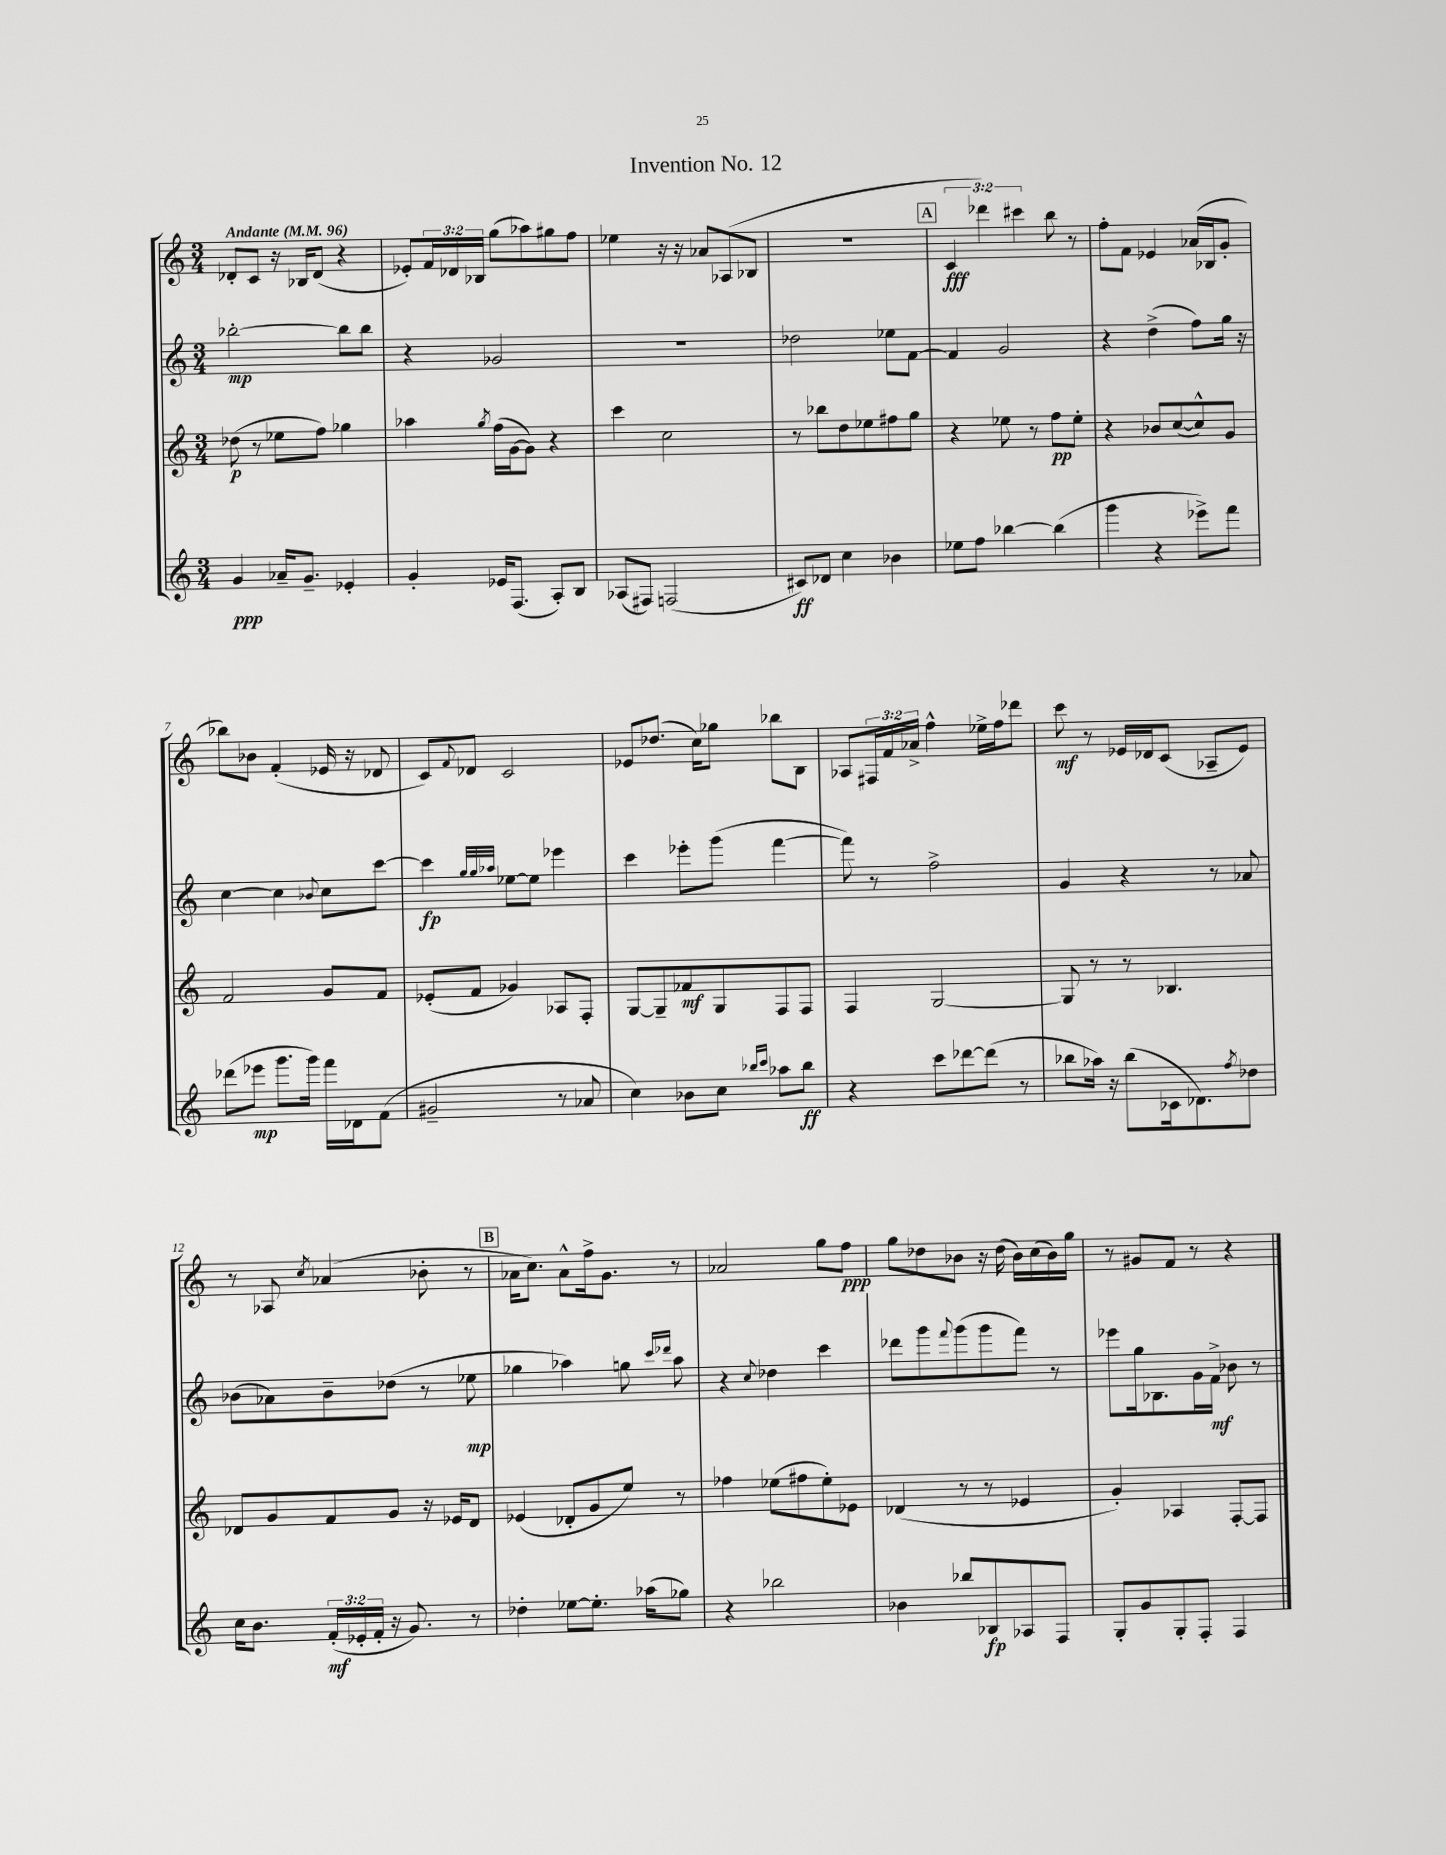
\header { title = "Invention No. 12" }
<<
\new StaffGroup <<
\new Staff = "s0" {
    \clef treble \key c \major \numericTimeSignature \time 3/4 \override Staff.TupletNumber.text = #tuplet-number::calc-fraction-text \tempo "Andante" 4 = 96
    des'8-. c'8 r16 bes16 des'8( r4 |
    ees'8-.) \tuplet 3/2 { f'16 des'16 bes16 } g''8( aes''8) gis''8 f''8 |
    ees''4 r16 r16 aes'8 aes8( bes8 |
    R2. |
    \mark \markup { \box "A" } \tuplet 3/2 { c'4\fff des'''4) cis'''4 } b''8 r8 |
    f''8-. f'8 ees'4 aes'16( bes16 g'8-. |
    bes''8) bes'8 f'4-.( ees'16 r16 des'8 |
    c'8) \appoggiatura { f'8 } des'8 c'2 |
    ees'8 des''8.( c''16) ges''8 bes''8 b8 |
    aes8 \tuplet 3/2 { fis16 f'16 aes'16-> } f''4-^ ees''16-> f''16 des'''8 |
    c'''8\mf r8 ees'16 des'16 c'8( aes8-- ees'8) |
    r8 aes8 \acciaccatura { c''8 } aes'4( bes'8-. r8 |
    \mark \markup { \box "B" } aes'16 c''8.) aes'8-^ f''16-> g'8. r8 |
    aes'2 g''8 f''8\ppp |
    g''8 des''8 bes'8 r16 des''16( bes'16) c''16( bes'16) g''16 |
    r8 gis'8 f'8 r8 r4 \bar "|." |
}
\new Staff = "s1" {
    \clef treble \key c \major \numericTimeSignature \time 3/4
    bes''2~-.\mp bes''8 bes''8 |
    r4 ges'2 |
    R2. |
    des''2 ees''8 f'8~ |
    \mark \markup { \box "A" } f'4 g'2 |
    r4 d''4->( f''8) g''16 r16 |
    c''4~ c''4 \appoggiatura { bes'8 } c''8 c'''8~ |
    c'''4\fp \grace { g''32 g''32 aes''32 } ees''8~ ees''8 ees'''4 |
    c'''4 ees'''8-. g'''8( f'''4~ |
    f'''8) r8 f''2-> |
    g'4 r4 r8 aes'8 |
    bes'8( aes'8) bes'8-- des''8( r8 ees''8\mp |
    \mark \markup { \box "B" } ges''4 aes''4) g''8 \grace { c'''16 des'''16 } aes''8 |
    r4 \appoggiatura { c''8 } des''4 c'''4 |
    des'''8 g'''8 \appoggiatura { f'''8 } g'''8( g'''8 f'''8) r8 |
    ees'''8 g''16 bes8. g'16 f'16->\mf bes'8 r8 \bar "|." |
}
\new Staff = "s2" {
    \clef treble \key c \major \numericTimeSignature \time 3/4
    des''8\p( r8 ees''8 f''8) ges''4 |
    aes''4 \acciaccatura { g''8 } f''16( g'16~ g'8) r4 |
    c'''4 c''2 |
    r8 bes''8 d''8 ees''8 fis''8 g''8 |
    \mark \markup { \box "A" } r4 ees''8 r8 f''8\pp ees''8-. |
    r4 bes'8 c''8~( c''8-^) g'8 |
    f'2 g'8 f'8 |
    ees'8-.( f'8 ges'4) aes8 f8-. |
    g8~ g8-- fes'8\mf g8 f8 f8 |
    f4 g2~ |
    g8 r8 r8 bes4. |
    des'8 g'8 f'8 g'8 r16 ees'16 des'8 |
    \mark \markup { \box "B" } ees'4( des'8-. g'8 e''8) r8 |
    fes''4 ees''8( fis''8 ees''8-.) ees'8 |
    des'4( r8 r8 ees'4 |
    g'4-.) aes4 f8~-. f8 \bar "|." |
}
\new Staff = "s3" {
    \clef treble \key c \major \numericTimeSignature \time 3/4 \override Staff.TupletNumber.text = #tuplet-number::calc-fraction-text
    g'4\ppp aes'16-- g'8.-- ees'4-. |
    g'4-. ees'16 f8.( a8-.) b8 |
    aes8( fis8) f2( |
    cis'8\ff) des'8 c''4 bes'4 |
    \mark \markup { \box "A" } ees''8 f''8 bes''4~ bes''4( |
    g'''4 r4 ees'''8->) f'''8 |
    des'''8( ees'''8\mp g'''8. g'''16) f'''16 des'16 f'8( |
    gis'2-- r8 aes'8 |
    c''4) bes'8 c''8 \grace { bes''16 c'''16 } aes''8 bes''8\ff |
    r4 c'''8 des'''8~ des'''8( r8 |
    bes''8 aes''16) r16 bes''8( ces'16 des'8.) \acciaccatura { f''8 } des''8 |
    c''16 b'8. \tuplet 3/2 { f'16-.\mf( ees'16-. f'16-. } r16 g'8.) r8 |
    \mark \markup { \box "B" } des''4-. ees''8~ ees''8.-. aes''16( ges''8) |
    r4 bes''2 |
    bes'4 bes''8 bes8\fp aes8 f8 |
    g8-. g'8 g8-. f8-. f4 \bar "|." |
}
>>
>>
